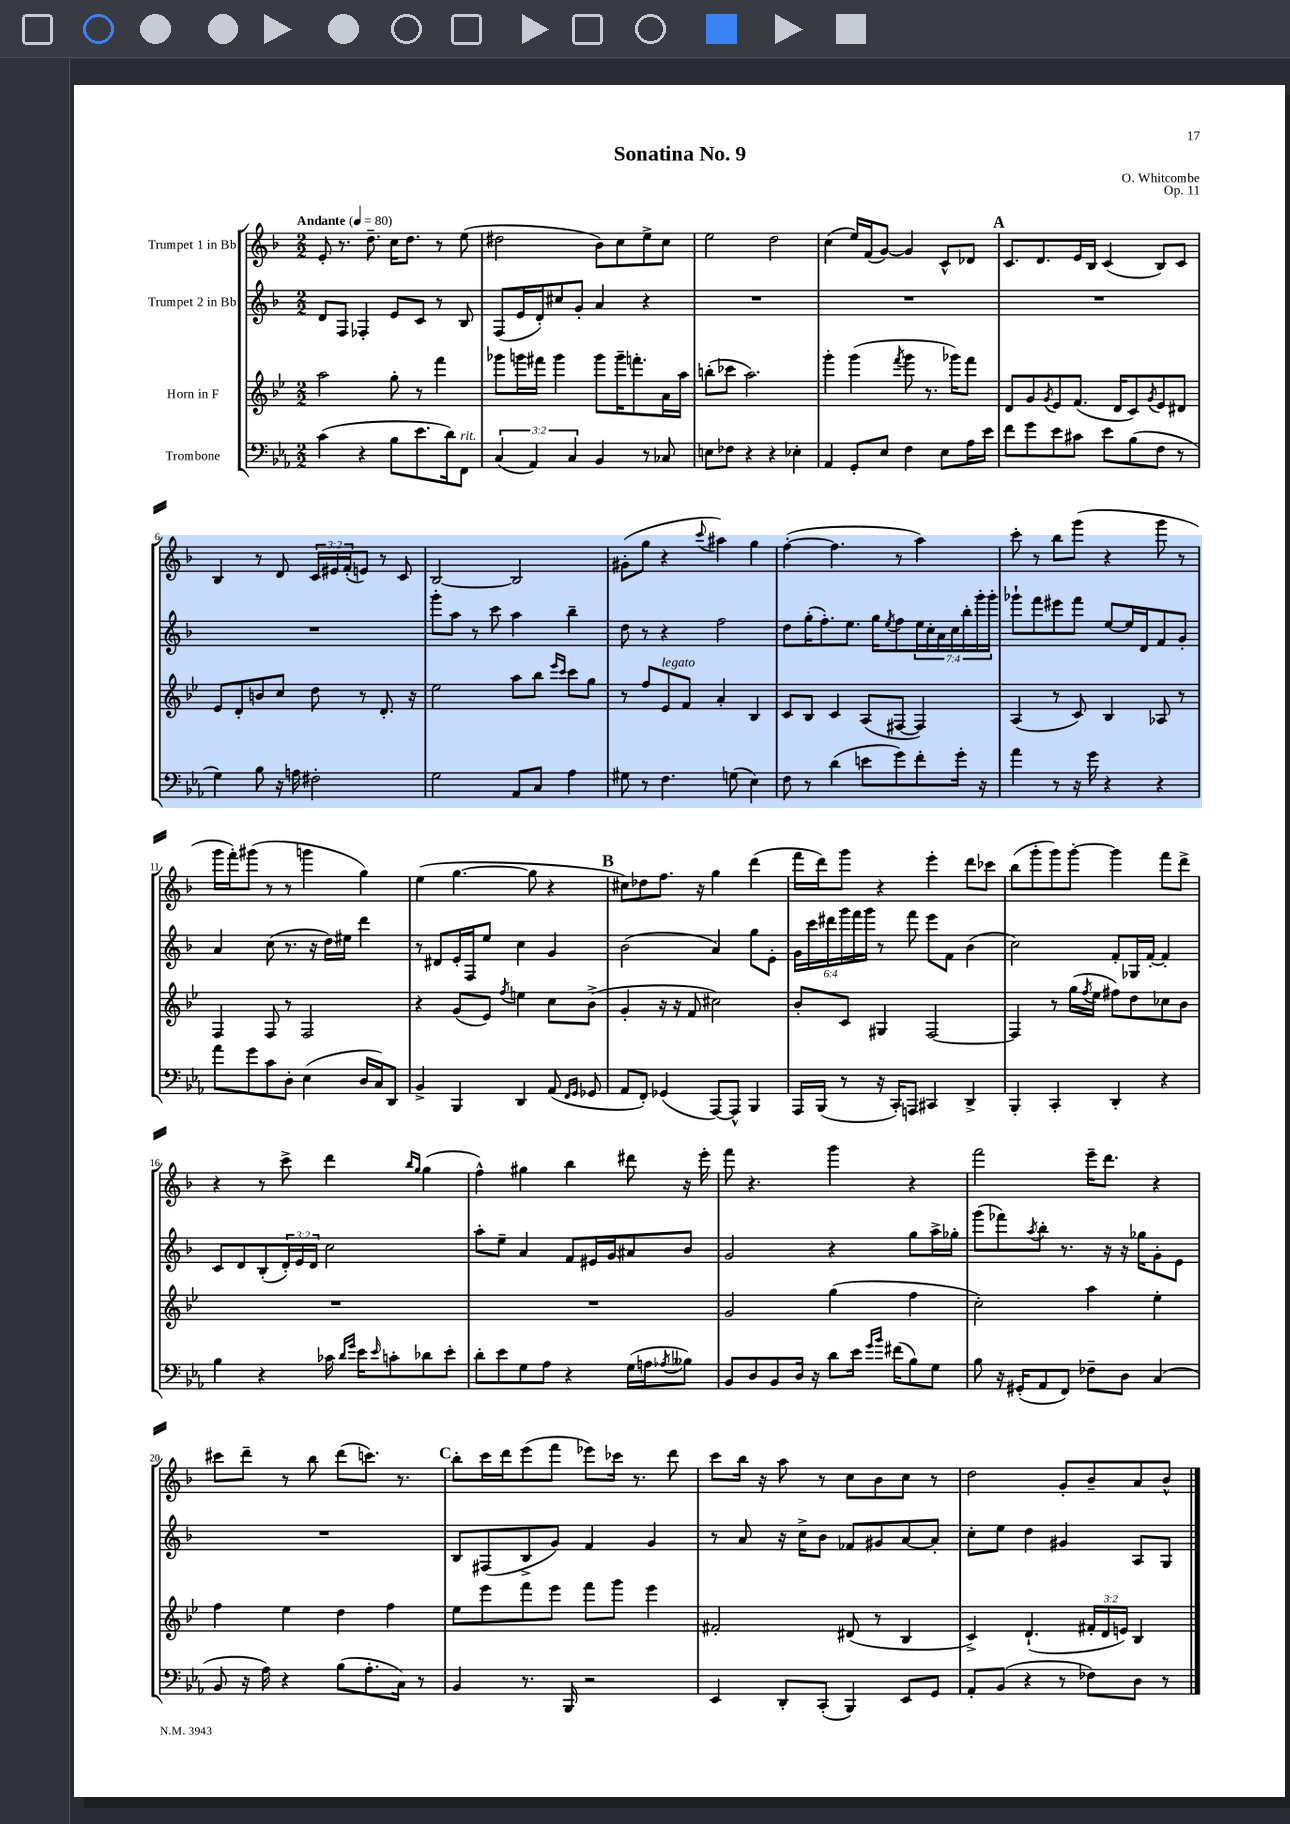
\header { title = "Sonatina No. 9" composer = "O. Whitcombe" opus = "Op. 11" }
<<
\new StaffGroup <<
\new Staff = "s0" \with { instrumentName = "Trumpet 1 in Bb" } {
    \clef treble \key f \major \numericTimeSignature \time 2/2 \override Staff.TupletNumber.text = #tuplet-number::calc-fraction-text \tempo "Andante" 4 = 80
    e'8-. r8. d''8.-- c''16 d''8. r8 e''8( |
    dis''2 bes'8) c''8 e''8-> c''8 |
    e''2 d''2 |
    c''4( e''16) f'16( g'8~) g'4 c'8-^ des'8 |
    \mark \markup { \bold "A" } c'8. d'8. e'16 bes16 c'4( bes8) c'8 |
    bes4 r8 d'8 \tuplet 3/2 { c'16 eis'16 f'16-.( } e'8) r8 c'8 |
    bes2~ bes2 |
    gis'8-.( g''8 r4 \appoggiatura { c'''8 } ais''4) g''4 |
    f''4~-.( f''4. r8 a''4) |
    c'''8-. r8 bes''8 g'''8( r4 g'''8 r8 |
    g'''16 f'''16-.) gis'''8( r8 r8 g'''4 g''4) |
    e''4( g''4.~ g''8 r4 |
    \mark \markup { \bold "B" } cis''8) des''8 f''8. r16 g''4 d'''4( |
    f'''16 d'''16) g'''8 r4 e'''4-. d'''8 ces'''8 |
    bes''8( g'''8-. g'''8) g'''8~-. g'''4 f'''8 d'''8-> |
    r4 r8 c'''8-> d'''4 \grace { bes''16 g''16 } g''4( |
    f''4-^) gis''4 bes''4 dis'''8 r16 e'''16-. |
    f'''8 r4. g'''4 r4 |
    f'''2 e'''16-- d'''8. r4 |
    cis'''8 d'''8-- r8 bes''8 d'''8( c'''8.) r8. |
    \mark \markup { \bold "C" } bes''8-. c'''16 d'''16 e'''8( f'''8 ees'''8) ces'''16 r8. d'''8 |
    c'''8 bes''16 r16 a''8 r8 c''8 bes'8 c''8 r8 |
    d''2 g'8-. bes'8-- a'8 bes'8-^ \bar "|." |
}
\new Staff = "s1" \with { instrumentName = "Trumpet 2 in Bb" } {
    \clef treble \key f \major \numericTimeSignature \time 2/2 \override Staff.TupletNumber.text = #tuplet-number::calc-fraction-text
    d'8 f8 fes4-. e'8 c'8 r8 bes8 |
    f8( e'16 d'16-.) cis''8 g'8-. a'4 r4 |
    R1 |
    R1 |
    \mark \markup { \bold "A" } R1 |
    R1 |
    g'''8-. a''8 r8 c'''8 a''4 bes''4-- |
    d''8 r8 r4 f''2 |
    d''8 g''16-.( f''8.-.) e''8. g''16 \acciaccatura { e''8 } f''8 \tuplet 7/4 { e''16 c''16-. a'16 c''16 bes''16-. g'''16-. g'''16-. } |
    ges'''8-! f'''8 eis'''8 f'''8 e''8~ e''16 d'16 f'8 g'8-. |
    a'4 c''8( r8. r16 d''16) eis''16 d'''4 |
    r8 dis'8 e'16-. f16 e''8 c''4 g'4 |
    \mark \markup { \bold "B" } bes'2( a'4) g''8 e'8-. |
    \tuplet 6/4 { g'16 c'''16 dis'''16 g'''16 f'''16 g'''16 } r8 f'''8 e'''8 f'8 bes'4( |
    c''2) f'8-. ges16 f'16~-. f'4-. |
    c'8 d'8 bes8-.( \tuplet 3/2 { d'16-.) e'16 d'16 } c''2 |
    a''8-. e''8-- a'4 f'8 eis'16 g'16 ais'8 bes'8 |
    g'2 r4 g''8 a''16-> ges''16-. |
    g'''8( fes'''8) \acciaccatura { a''8 } bes''8-. r8. r16 r16 ges''16 g'8-. e'8 |
    R1 |
    \mark \markup { \bold "C" } bes8 fis8( bes8-> g'8) f'4 g'4 |
    r8 a'8 r16 c''16-> bes'8 fes'8 gis'8 a'8~ a'8-. |
    c''8-. e''8 d''4 gis'4 a8 g8 \bar "|." |
}
\new Staff = "s2" \with { instrumentName = "Horn in F" } {
    \clef treble \key bes \major \numericTimeSignature \time 2/2 \override Staff.TupletNumber.text = #tuplet-number::calc-fraction-text
    a''2 g''8-. r8 f'''4 |
    ges'''8 g'''16 fis'''16 g'''4 g'''8 g'''16-- f'''8.-. a'16 a''16 |
    b''8-.( ces'''8 a''2.) |
    g'''4-. g'''4( \acciaccatura { f'''8 } g'''8 r8. ges'''16) f'''8 |
    \mark \markup { \bold "A" } d'8 g'8 \acciaccatura { g'8 } ees'8 f'8.( d'16 c'8) \acciaccatura { g'8 } ees'8 dis'8 |
    ees'8 d'8-. b'8 c''8 d''8 r8 d'8.-. r16 |
    ees''2 a''8 bes''8 \grace { ees'''16 c'''16 } c'''8 g''8 |
    r8 f''8 ees'8^\markup { \italic "legato" } f'8 a'4-. bes4 |
    c'8 bes8 c'4 a8( fis8~ fis4) |
    a4( r8 c'8) bes4 aes8 r8 |
    f4 f8 r8 f2 |
    r4 g'8( ees'8) \acciaccatura { f''8 } e''4 c''8 bes'8->( |
    \mark \markup { \bold "B" } g'4-. r16 r16 f'8 cis''2) |
    bes'8-. c'8 gis4 f2~ |
    f4 r8 g''16( \acciaccatura { f''8 } ees''16 fis''8) d''8 ces''8 bes'8 |
    R1 |
    R1 |
    g'2 g''4( f''4 |
    c''2-.) a''4 ees''4-. |
    f''4 ees''4 d''4 f''4 |
    \mark \markup { \bold "C" } ees''8 ees'''8 f'''8 ees'''8 f'''8 g'''8 ees'''4 |
    fis'2-. dis'8( r8 bes4 |
    c'4->) d'4.-!( \tuplet 3/2 { fis'16-. d'16 e'16) } bes4 \bar "|." |
}
\new Staff = "s3" \with { instrumentName = "Trombone" } {
    \clef bass \key ees \major \numericTimeSignature \time 2/2 \override Staff.TupletNumber.text = #tuplet-number::calc-fraction-text
    c'4( r4 bes8 ees'8. d'16) f,8^\markup { \italic "rit." } |
    \tuplet 3/2 { c4( aes,4) c4 } bes,4 r8 ces8 |
    e8 fes8 r4 r4 ees4-. |
    aes,4 g,8-. ees8 f4 ees8 aes16 ees'16 |
    \mark \markup { \bold "A" } f'8 g'8 ees'8 cis'8 ees'8 bes8( f8 r8 |
    g4) bes8 r16 a16 fis2-. |
    g2 aes,8 c8 aes4 |
    gis8 r8 f4. g8( ees4) |
    f8 r8 d'4( e'8 g'8) f'8-. g'16-. r16 |
    aes'4 r8 r16 g'16 r4 r4 |
    aes'8 g'8 c'8 d8-. ees4( d16 c16) d,8 |
    bes,4-> bes,,4 d,4 aes,8( \grace { f,16 g,16 } ges,8 |
    \mark \markup { \bold "B" } aes,8 f,8-.) ges,4( aes,,8~) aes,,8-^ bes,,4 |
    aes,,16 bes,,16( r8 r16 c,16-.) a,,8 cis,4 d,4-> |
    bes,,4-. c,4-. d,4-. r4 |
    bes4 r4 ces'16 \grace { d'16 g'16 } ees'16 \grace { ees'16 } c'8-. des'8 ees'8-. |
    d'8-. ees'8 g8 aes8 r4 g16( a16 \acciaccatura { aes8 } beses8) |
    bes,8 d8 bes,8 d16 r16 d'8 ees'16 \grace { g'16 bes'16 } fis'16( bes8) g8 |
    bes8 r16 gis,16-.( aes,8 f,8) fes8-- d8 c4( |
    bes,8 r16 aes16) r4 bes8( aes8.-. c16) r8 |
    \mark \markup { \bold "C" } bes,4 r8. bes,,16 r2 |
    ees,4 d,8-. c,8-.( bes,,4) ees,8 g,8 |
    aes,8-. bes,8( r4 r8 fes8) d8 r8 \bar "|." |
}
>>
>>
